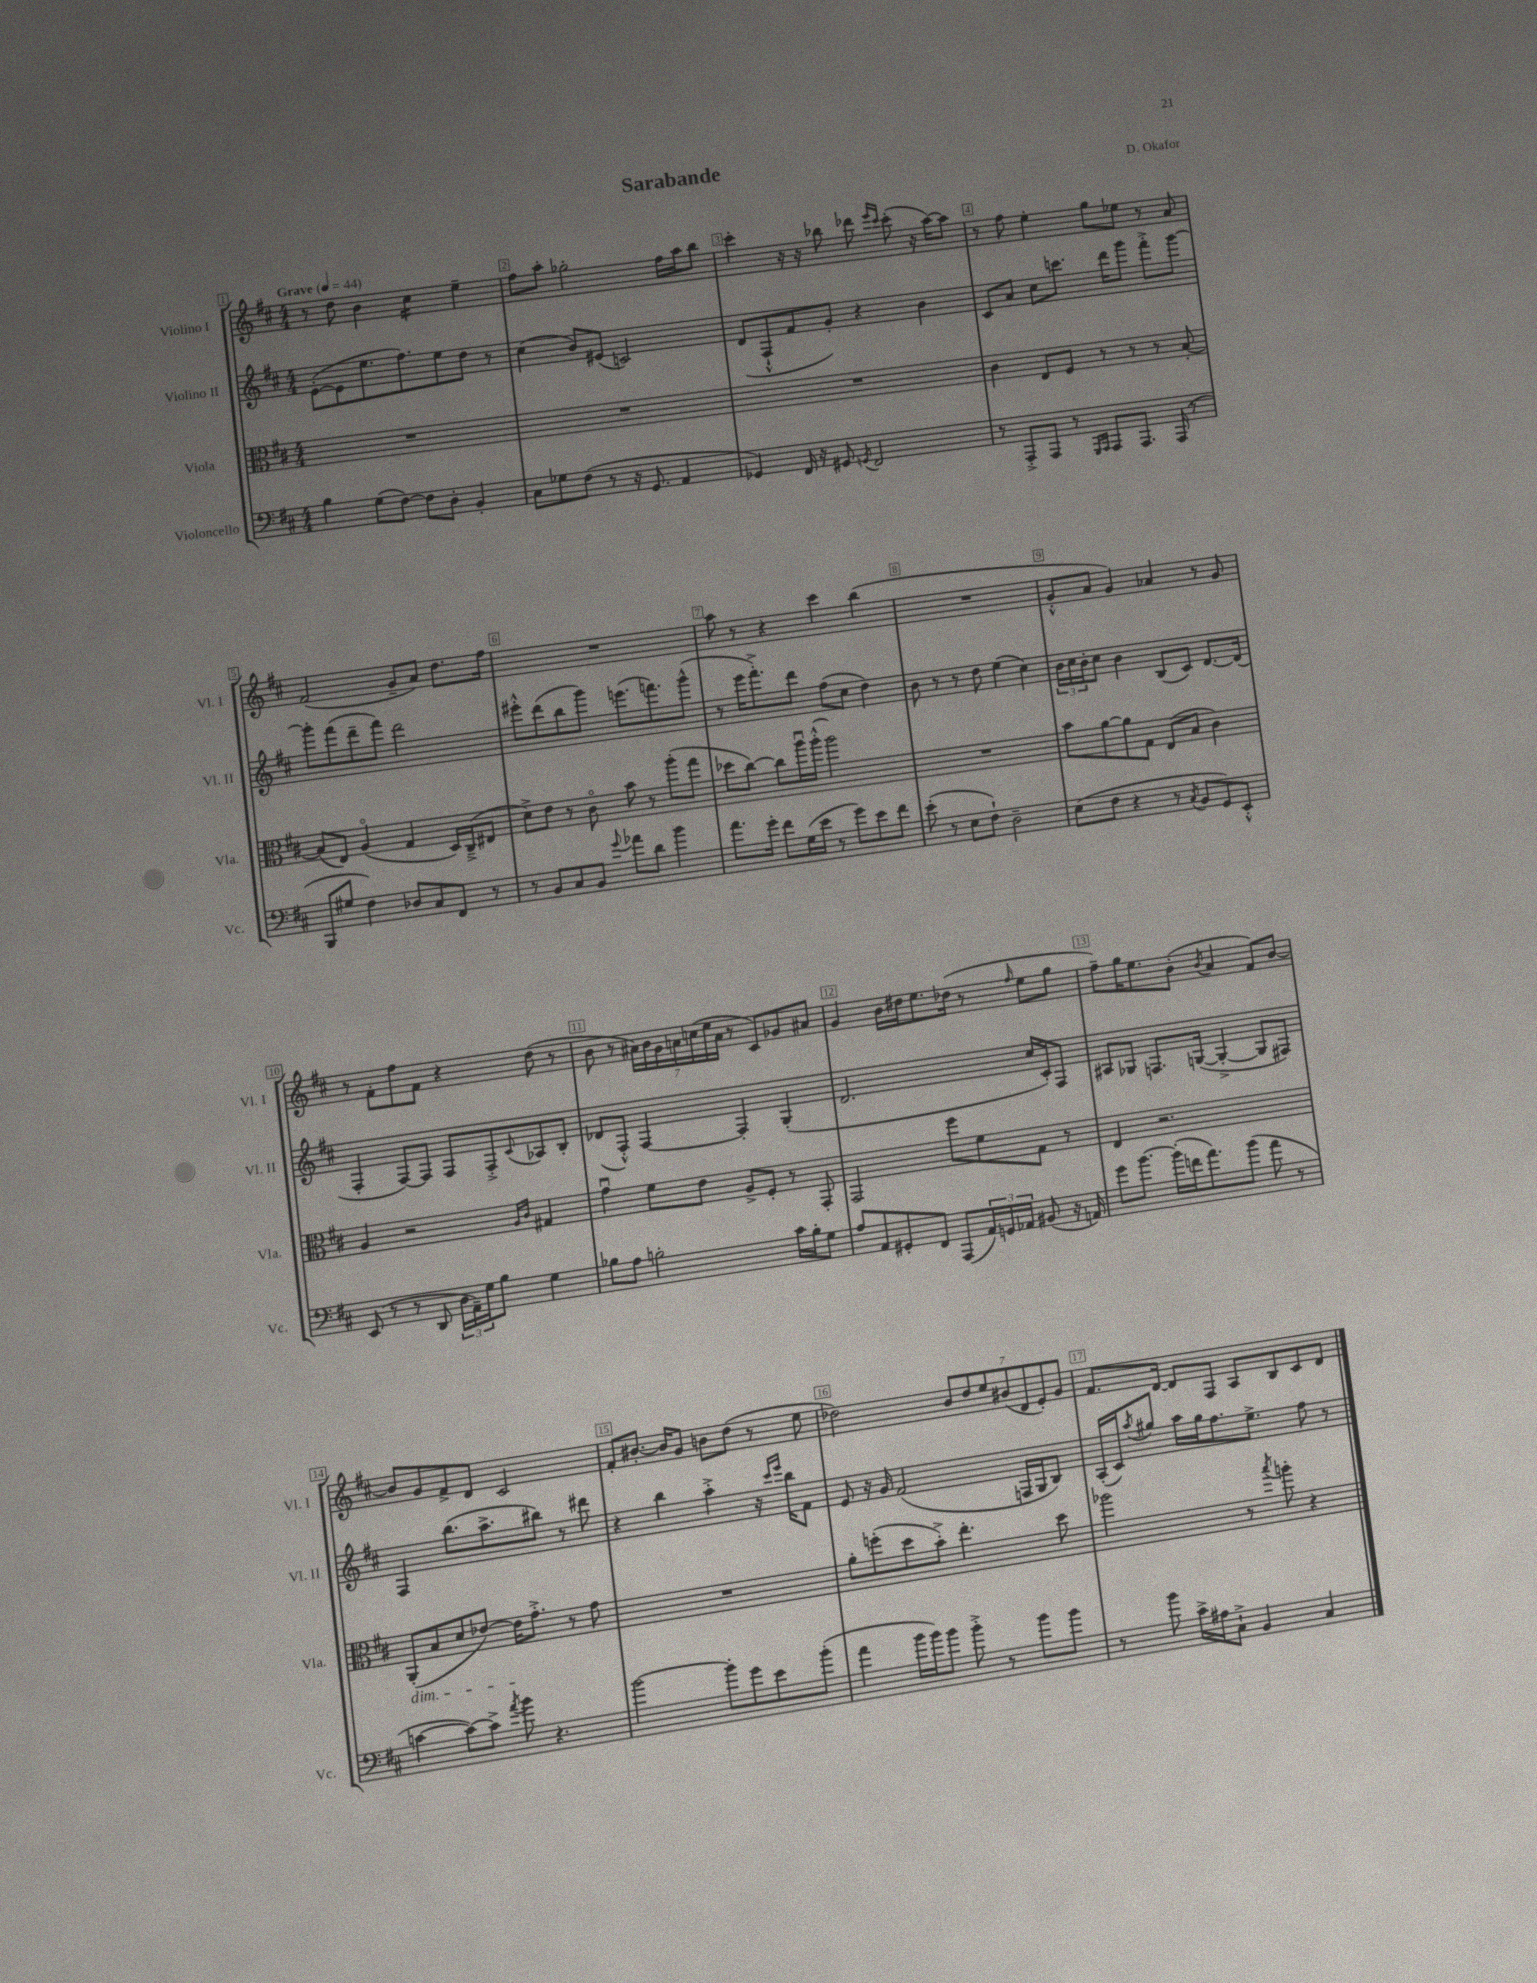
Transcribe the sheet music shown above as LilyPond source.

\header { title = "Sarabande" composer = "D. Okafor" }
<<
\new StaffGroup <<
\new Staff = "s0" \with { instrumentName = "Violino I" shortInstrumentName = "Vl. I" } {
    \clef treble \key d \major \numericTimeSignature \time 4/4 \tempo "Grave" 4 = 44
    r8 d''8 b'4 cis''4:16 e''4-- |
    fis''8 a''8-. ges''2-. fis''16 a''16 b''8 |
    cis'''4-. r16 r16 bes''8 des'''8 \grace { e'''16 cis'''16 } cis'''8-.( r16 a''16~) a''8 |
    r8 fis''8 e''4-. g''8 ees''8 r8 a'8 |
    fis'2( g'8-- a'8) d''8. fis''16 |
    R1 |
    a''8 r8 r4 cis'''4 b''4( |
    R1 |
    g'8-.-^ a'8 g'4) aes'4 r8 g'8 |
    r8 fis'8-. fis''8 fis'8 r4 d''8( r8 |
    b'8 r8 \tuplet 7/4 { ais'16) b'16 g'16 a'16 c''16( e''16 a'16 } r8 cis'8) ges'8 ais'8 |
    g'4 b'16 dis''16 e''8. des''16( r8 \grace { fis''16 } e''8 g''8 |
    fis''8--) g''16 e''8. b'8-.( \acciaccatura { b'8 } a'4 fis'8) b'8~ |
    b'8 g'8 fis'8-> d'8 cis'2 |
    fis'8-. bis'8.~-. bis'16 g'8 b'8 d''8( r8 e''8 |
    des''2) \tuplet 7/4 { b'8 des''8 e''8 bis'8( d'8 e'8-.) g'8 } |
    fis'8. d'16~ d'8 fis8 a8 b8 cis'8 d'8 \bar "|." |
}
\new Staff = "s1" \with { instrumentName = "Violino II" shortInstrumentName = "Vl. II" } {
    \clef treble \key d \major \numericTimeSignature \time 4/4
    e'8~-.( e'8 e''8. fis''8.) e''8 d''8 r8 |
    cis''4( b'8) eis'8( c'2) |
    d'8( fis8-!-^ fis'8 g'8-.) r4 b'4 |
    cis'8 a'8 cis''8 c'''8. d'''16 g'''8 fis'''8-.-> g'''8~ |
    g'''8-. fis'''8( d'''8-- fis'''8) d'''2 |
    eis'''8-.-^ d'''8( b''8 g'''8) e'''8.( f'''8.) g'''8-^( |
    r8 e'''16 fis'''8.-.->) d'''8 fis''8( cis''8 d''4) |
    b'8 r8 r8 d''8 e''4( cis''4) |
    \tuplet 3/2 { b'16 cis''16 b'16-. } cis''8 b'4 b8( cis'8) d'8.~ d'16( |
    fis4-. fis8~) fis8 fis8 fis8-.-> \appoggiatura { cis'8 } aes8 b8-. |
    des'8( fis8-.-^) fis4~ fis4-. g4-.( |
    d'2. cis''16 cis'16-.) fis8 |
    ais8 ges8 f8. g16~( g4~-.-> g8 fis8) |
    fis4 b''8.( a''8.-> bis''8) r8 dis'''8 |
    r4 b''4 a''4-.-> r16 \grace { cis'''16 e'''16 } b''16 fis'8 |
    e'8 r16 g'16 fis'2( f16 g16 b8) |
    a16-.( cis'16) \acciaccatura { a''8 } gis''8 a''16 gis''16 fis''8. e''8.-> fis''8 r8 \bar "|." |
}
\new Staff = "s2" \with { instrumentName = "Viola" shortInstrumentName = "Vla." } {
    \clef alto \key d \major \numericTimeSignature \time 4/4
    R1 |
    R1 |
    R1 |
    cis'4 e8 fis8 r8 r8 r8 b8~-. |
    b8( e8) a4\flageolet( g4 d16) cis16--->( eis8 |
    d'8->) e'8 r8 cis'8\flageolet b'8 r8 a''8-.( g''8 |
    des''8 cis''8~) cis''8 a''16\downbow a''16-.-^( a''2) |
    R1 |
    b'8 a'8~ a'8 g8 e8( b8 cis'4) |
    a4 r2 \grace { a16 cis'16 } gis4 |
    g'4\downbow fis'8 e'8 a8-> fis8-. r8 g,8-. |
    g,2 fis''8 fis'8 g8 r8 |
    e4 r2. |
    a,8-.\dim( b8 d'8 ees'8~) ees'16\! g'8.-.-> r8 g'8 |
    R1 |
    a'8-. f''8-.( d''8 b'8-.->) e''4.-. d''8 |
    aes''2 r8 \acciaccatura { b''8 } a''8-. r4 \bar "|." |
}
\new Staff = "s3" \with { instrumentName = "Violoncello" shortInstrumentName = "Vc." } {
    \clef bass \key d \major \numericTimeSignature \time 4/4
    b4 g8( fis8~) fis8 d8-. b,4-. |
    cis8 ges8 fis8( r8 r16 g,8. a,4 |
    ges,4) fis,16 r16 gis,8 \acciaccatura { g,8 } fis,2 |
    r8 a,,8-.-> a,,8 r8 \grace { g,,16 a,,16 } a,,8 a,,8. a,,16( r8 |
    b,,8 gis8 fis4) des8 cis8 fis,8 r8 |
    r8 b,8 cis8 b,8 \appoggiatura { g'8 } aes'8 d'8 b'4 |
    a'8. g'16-. fis'8 g16( e'16 r8 g'8) e'8 fis'8 |
    e'8-.( r8 e8 fis8-!) d2-- |
    e8( fis8 r4 r8 \acciaccatura { cis8 } b,8 g,8) e,8-.-^ |
    e,8( r8 r8 d,8 \tuplet 3/2 { d16 a,16--) g16 } b8 g4 |
    bes8 a8 b2-. cis'16 b16-. g8 |
    a8 a,8 gis,8-. fis,8 a,,8( \tuplet 3/2 { a,16) g,16 aes,16 } bis,8( r16 a,16) |
    g'8 b'8.~ b'16-.( f'16 a'8.) b'8( a'8 r8 |
    c'4~ c'8~) c'8-> \acciaccatura { a'8 } b'8 r4. |
    b'2~ b'8-. g'8 e'8 b'8-.( |
    a'4 b'16 b'16) b'8 b'8-.-> r8 b'8 b'8 |
    r8 b'8 cis'16-> ais16 cis8-!-> b,4 cis4 \bar "|." |
}
>>
>>
\layout { \context { \Score \override BarNumber.break-visibility = ##(#f #t #t) barNumberVisibility = #all-bar-numbers-visible \override BarNumber.stencil = #(make-stencil-boxer 0.1 0.3 ly:text-interface::print) } }
